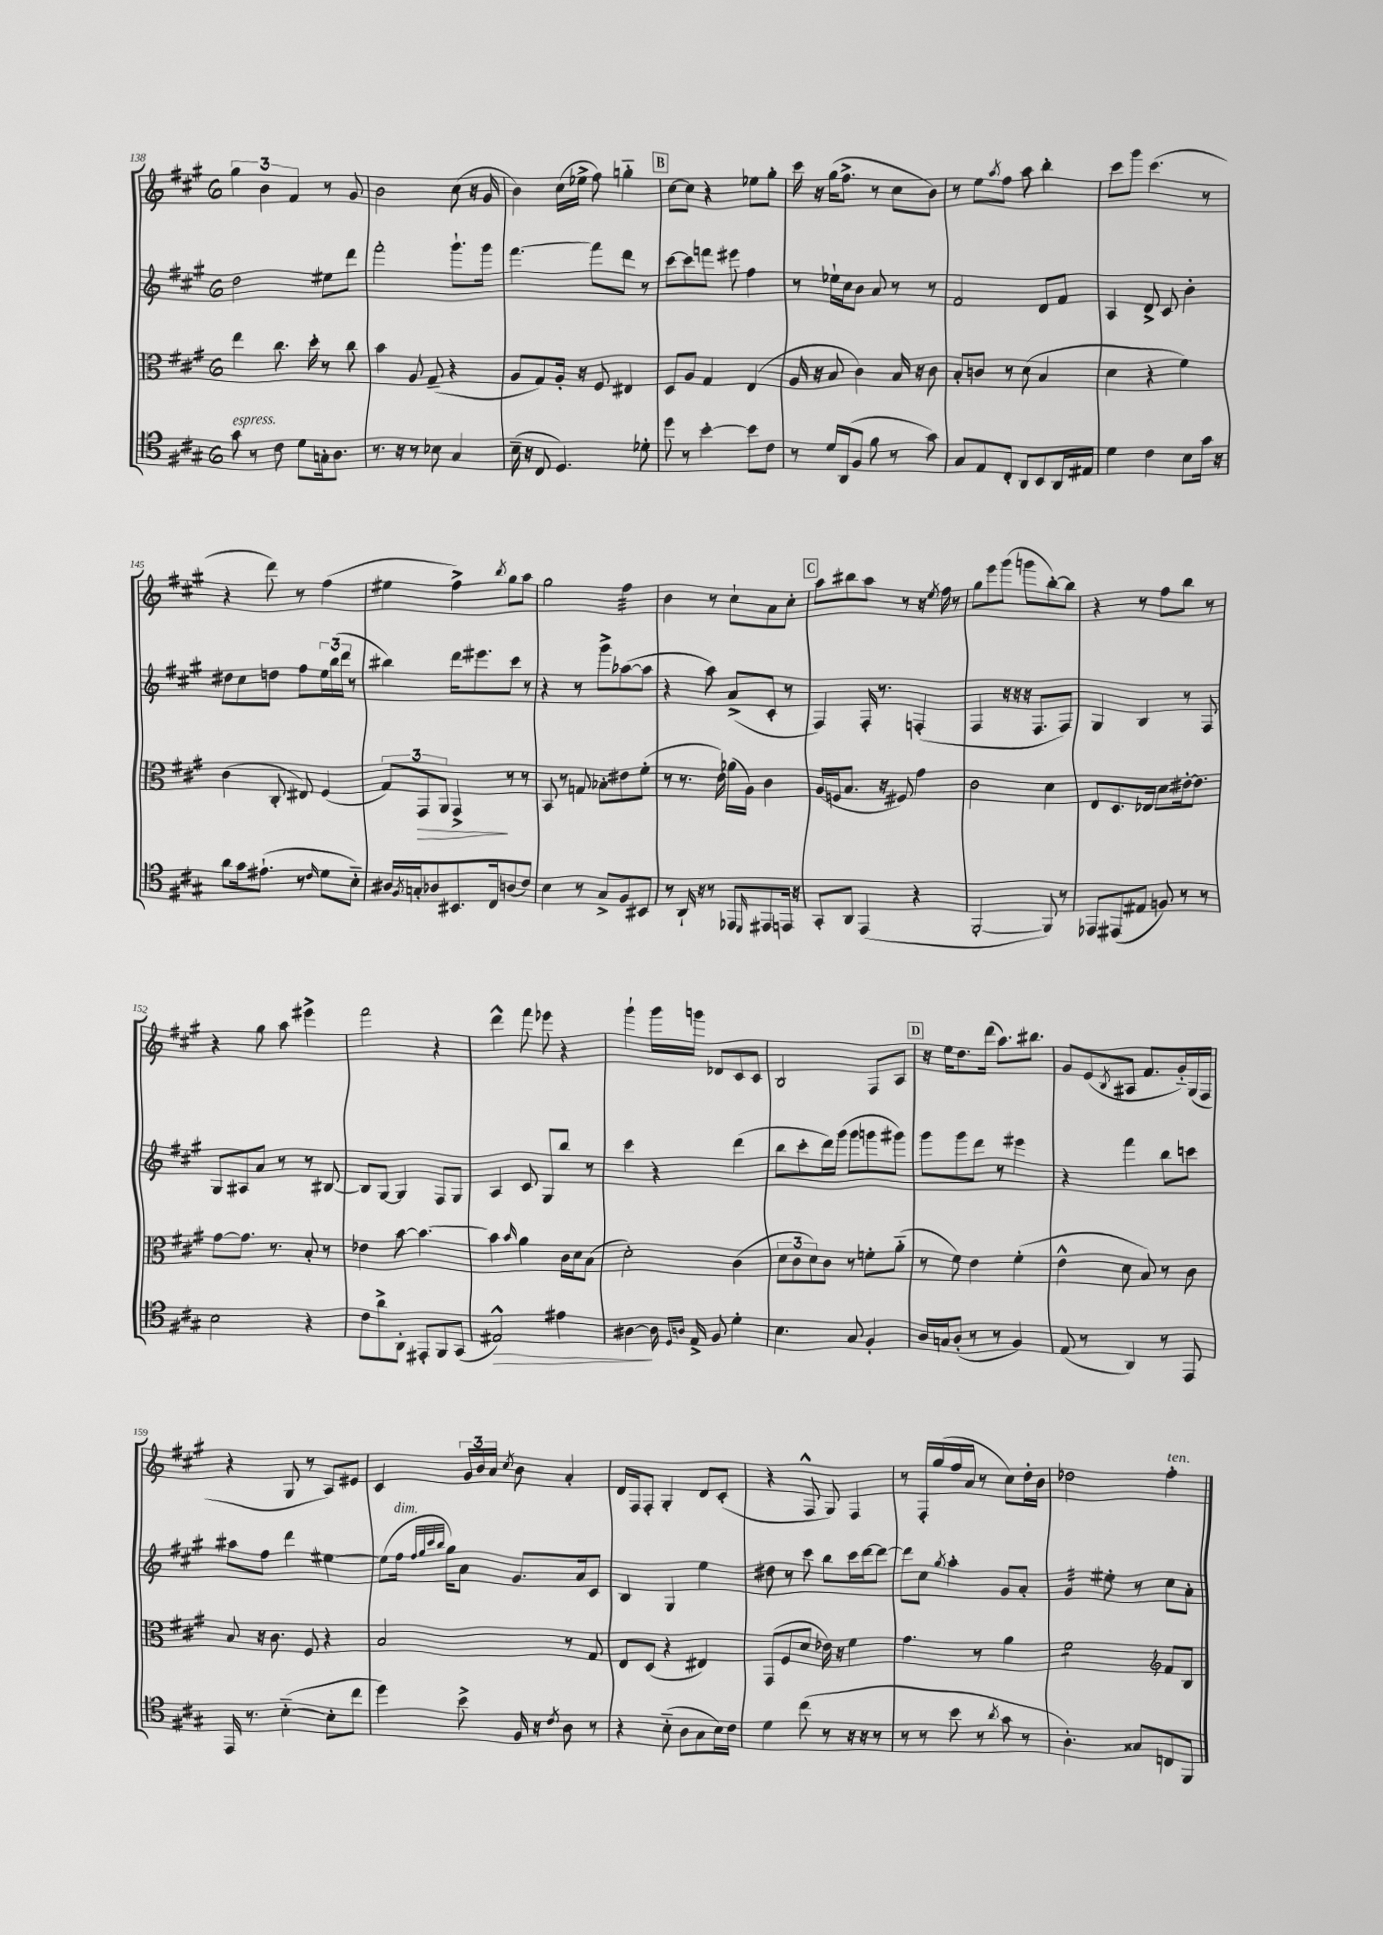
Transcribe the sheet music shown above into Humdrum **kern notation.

**kern	**dynam	**kern	**dynam	**kern	**kern
*part4	*part4	*part3	*part3	*part2	*part1
*staff4	*staff4	*staff3	*staff3	*staff2	*staff1
*clefC4	*	*clefC3	*	*clefG2	*clefG2
*k[f#c#g#]	*	*k[f#c#g#]	*	*k[f#c#g#]	*k[f#c#g#]
*M6/8	*	*M6/8	*	*M6/8	*M6/8
=138	=138	=138	=138	=138	=138
!LO:TX:a:i:t=espress.	!	!	!	!	!
8g#\	.	4ee\	.	2dd\	6gg#\
8r	.	.	.	.	.
.	.	.	.	.	6b\
8c#\	.	8.cc#\	.	.	.
.	.	.	.	.	6f#/
8d\L	.	.	.	.	.
.	.	16dd'\	.	.	.
16Gn'\k	.	8r	.	8ee#X\L	8r
8.A\J	.	.	.	.	.
.	.	8cc#\	.	8ddd\J	8g#/
=139	=139	=139	=139	=139	=139
8.r	.	4b\	.	2fff#'\	2b\
16r	.	.	.	.	.
8r	.	8A/	.	.	.
8B-X\	.	(8G#~/	.	.	.
4G#/	.	4r	.	8.ggg#`\L	(8cc#\
.	.	.	.	.	16r
.	.	.	.	16ggg#\Jk	16g#/
=140	=140	=140	=140	=140	=140
(16B~\	.	8A/L	.	[4.fff#\	4b\)
16r	.	.	.	.	.
8C#/	.	8G#/)	.	.	.
4.D/)	.	16A'/Jk	.	.	(16cc#\LL
.	.	16r	.	.	16ee-X^\JJ
.	.	8F#/	.	8fff#\L]	8ff#\)
.	.	4E#X/	.	8ddd\J	4ggn\
8d-X'\	.	.	.	8r	.
!!LO:REH:place=s1:t=B
=141	=141	=141	=141	=141	=141
8dd\	.	8D/L	.	[8ccc#\L	[8cc#\L
8r	.	8A/J	.	8ccc#\]	8cc#\J]
[4b'\	.	4G#/	.	8fffn\J	4r
.	.	.	.	8eee#X\	.
8b\L]	.	(4E/	.	4ff#\	8ee-X\L
8c#\J	.	.	.	.	8gg#'\J
=142	=142	=142	=142	=142	=142
8r	.	16A/	.	8r	16ccc#\
.	.	16r	.	.	16r
16d/LL	.	8B/	.	16ee-X`\LL	(16gg#\KL
(16AA/J	.	.	.	16cc#\J	8.ff#^\J
8F#/J	.	4c#\)	.	8b\J	.
8f#\	.	.	.	8a/	8r
8r	.	16B/	.	8r	8cc#\L
.	.	16r	.	.	.
8g#\)	.	8c#\	.	8r	8b\J)
=143	=143	=143	=143	=143	=143
8G#/L	.	8B'/L	.	2f#/	8r
8E/	.	8cn/J	.	.	8ee\L
.	.	.	.	.	8qaa/
8C#'/J	.	8r	.	.	8ff#\J
8AA/L	.	(8d\	.	.	8aa\
8BB/	.	4B/	.	8d/L	4bb'\
16AA/L	.	.	.	8f#/J	.
16E#X/JJ	.	.	.	.	.
=144	=144	=144	=144	=144	=144
4d\	.	4d\	.	4A/	8ccc#\L
.	.	.	.	.	8ggg#\J
4c#\	.	4r	.	8d^/	(4.ccc#\
.	.	.	.	8c#/	.
8B\L	.	4f#\)	.	4b'\	.
16g#\Jk	.	.	.	.	8r
16r	.	.	.	.	.
!!LO:LB:g=z
=145	=145	=145	=145	=145	=145
8a\L	.	(4c#\	.	8dd#X\L	4r
16g#\k	.	.	.	8cc#\	.
(8.e#X`\J	.	.	.	.	.
.	.	8C#'/	.	8ddn\J	8ddd\)
8r	.	8E#X/)	.	8ff#\L	8r
16qqc#/	.	.	.	.	.
8d\L	.	(4F#/	.	24ee\L	(4ff#\
.	.	.	.	(24bb\	.
.	.	.	.	24ddd\JJ	.
8B\J)	.	.	.	8r	.
=146	=146	=146	=146	=146	=146
16A#X/LL	.	12G#/L)	.	4bb#X\)	4ee#X\
8qF#/	.	.	.	.	.
16Gn'/J	.	.	.	.	.
!	!	!	!LO:HP:b	!	!
.	.	12GG#/	>	.	.
8A-X/	.	.	.	.	.
.	.	12AA/J	.	.	.
8.BB#X/	.	4GG#^/	.	16ddd\KL	4ff#^\)
.	.	.	.	8.eee#X\	.
16C#/k	.	.	.	.	.
.	.	.	.	.	8qbb/
(8An/	.	8r	]	8ccc#\J	8gg#\L
8c#/J)	.	8r	.	8r	8aa\J
=147	=147	=147	=147	=147	=147
4B\	.	8BB/	.	4r	2gg#\
.	.	8r	.	.	.
8r	.	8Gn/	.	8r	.
8G#^/L	.	8B-X'\L	.	8ggg#^\L	.
*	*	*	*	*	*tremolo
8F#/	.	8e#X\	.	([8aa-X\	32ff#\LLL
.	.	.	.	.	32ff#\
.	.	.	.	.	32ff#\
.	.	.	.	.	32ff#\
8BB#X/J	.	(8f#'\J	.	8aa-\J]	32ff#\
.	.	.	.	.	32ff#\
.	.	.	.	.	32ff#\
.	.	.	.	.	32ff#\JJJ
*	*	*	*	*	*Xtremolo
=148	=148	=148	=148	=148	=148
8r	.	8r	.	4r	4b\
16AA`/	.	8.r	.	.	.
16r	.	.	.	.	.
8r	.	.	.	8aa\)	8r
.	.	16e\)	.	.	.
8EE-X/L	.	(16a-X\LL	.	(8a^/L	8cc#`\L
.	.	16A\JJ)	.	.	.
16qqDD/	.	.	.	.	.
8EE#X/	.	4c#\	.	8c#'/J	8a\
16EEn/Jk	.	.	.	8r	8cc#'\J
16r	.	.	.	.	.
!!LO:REH:place=s1:t=C
=149	=149	=149	=149	=149	=149
8GG#'/L	.	(16A/LL	.	4F#/)	8aa\L
.	.	16Fn/J	.	.	.
8AA/J	.	8.B/J	.	.	8bb#X\
(4EE/	.	.	.	16F#'/	8aa\J
.	.	16r	.	8.r	.
.	.	8F#X/)	.	.	8r
4r	.	4g#\	.	(4Fn'/	16r
.	.	.	.	.	8qee/
.	.	.	.	.	16ff#\
.	.	.	.	.	8r
=150	=150	=150	=150	=150	=150
[2FF#'/	.	2c#\	.	4F#/	8gg#\L
.	.	.	.	.	8eee\
.	.	.	.	16r	(8ggg#\J
.	.	.	.	16r	.
.	.	.	.	16r	8gggn\L
.	.	.	.	8.F#/L	.
8FF#/])	.	4d\	.	.	[8bb'\)
8r	.	.	.	8F#/J)	8bb\J]
=151	=151	=151	=151	=151	=151
8EE-X/L	.	8E/L	.	4G#/	4r
(8EE#X/	.	8.D/	.	.	.
8E#X/J	.	.	.	4B/	8r
.	.	16E-X/Jk	.	.	.
8Fn/)	.	8d\L	.	.	8ff#\L
8r	.	[16e#X'\k	.	8r	8bb\J
.	.	8.e#\J]	.	.	.
8r	.	.	.	8F#/	8r
!!LO:LB:g=z
=152	=152	=152	=152	=152	=152
2B\	.	[8g#\L	.	8G#/L	4r
.	.	8.g#\J]	.	8A#X/	.
.	.	.	.	8a/J	8gg#\
.	.	8.r	.	.	.
.	.	.	.	8r	8aa\
4r	.	8B'/	.	8r	4eee#X^\
.	.	8r	.	[8B#X/	.
=153	=153	=153	=153	=153	=153
8c#\L	.	4e-X\	.	8B#/L]	2fff#\
8a^\	.	.	.	[8G#/J	.
8AA'\J	.	[8b\	.	4G#/]	.
8EE#X'/L	.	4.b\_	.	.	.
8FF#/	.	.	.	8F#/L	4r
(8GG#/J	.	.	.	8G#/J	.
=154	=154	=154	=154	=154	=154
!	!LO:HP:b	!	!	!	!
2E#X^^/)	>	4b\]	.	4A/	4ddd^^\
.	.	16qqb/	.	.	.
.	.	4a\	.	8c#/	8fff#\
.	.	.	.	8G#/L	8eee-X\
4e#X\	.	16c#\LL	.	8bb/J	4r
.	.	16d\J	.	.	.
.	.	(8B\J	.	8r	.
=155	=155	=155	=155	=155	=155
[4A#X\	.	2d'\)	.	4ccc#\	4ggg#`\
16A#\]	]	.	.	4r	16ggg#\LL
16qqD/LL	.	.	.	.	.
16qqAn/JJ	.	.	.	.	.
16E^/	.	.	.	.	16gggn\JJ
8F#/	.	.	.	.	8d-X/L
4d'\	.	(4c#\	.	(4ddd\	8c#/
.	.	.	.	.	8c#/J
=156	=156	=156	=156	=156	=156
4.B\	.	12d\L	.	8bb\L	2B/
.	.	12c#\	.	.	.
.	.	.	.	8ccc#'\	.
.	.	12d\)	.	.	.
.	.	8c#\J	.	16ddd\L)	.
.	.	.	.	(16ggg#\JJ	.
8G#/	.	8r	.	8ggg#\L	.
4F#'/	.	8fn'\L	.	8gggn\	8F#/L
.	.	(8a\J	.	8ggg#X\J)	8A/J
!!LO:REH:place=s1:t=D
=157	=157	=157	=157	=157	=157
16A/LL	.	8r	.	8ggg#\L	16r
16Gn/J	.	.	.	.	16ee\KL
(8A'/J	.	8f#\)	.	8ggg#\	8.dd\
8r	.	4e\	.	8ddd\J	.
.	.	.	.	.	(16ddd\Jk
8r	.	.	.	8r	8.aa\L)
4F#/)	.	(4f#'\	.	4eee#X\	.
.	.	.	.	.	8.bb#X\J
=158	=158	=158	=158	=158	=158
(8E/	.	4e^^\	.	4r	8g#/L
8r	.	.	.	.	(8e/
.	.	.	.	.	8qB/
4AA/)	.	8d\	.	4fff#\	8A#X/J
.	.	8B/)	.	.	8.f#/L
8r	.	8r	.	8bb\L	.
.	.	.	.	.	16g#/L)
8EE/	.	8c#\	.	8cccn\J	(16G#/
.	.	.	.	.	16F#/JJ
!!LO:LB:g=z
=159	=159	=159	=159	=159	=159
16EE/	.	8B/	.	8aa#X\L	4r
8.r	.	.	.	.	.
.	.	16r	.	8ff#\J	.
.	.	8.c#\	.	.	.
([4B\	.	.	.	4ddd\	8G#/
.	.	8F#/	.	.	8r
8B'\L]	.	4r	.	[4ee#X\	8A/L)
8cc#\J	.	.	.	.	8e#X/J
=160	=160	=160	=160	=160	=160
4dd\)	.	2B/	.	(8ee#\L]	4c#/
!	!	!	!	!LO:TX:a:i:t=dim.	!
.	.	.	.	16ff#\Jk	.
.	.	.	.	32qqff#/LLL	.
.	.	.	.	32qqgg#/	.
.	.	.	.	32qqccc#/	.
.	.	.	.	32qqbb/JJJ	.
.	.	.	.	16gg#\KL)	.
8b^\	.	.	.	8a\J	24g#/LL
.	.	.	.	.	24b/
.	.	.	.	.	24a/JJ
.	.	.	.	.	8qcc#/
16F#/	.	.	.	8.g#/L	8b\
16r	.	.	.	.	.
8qc#/	.	.	.	.	.
8A\	.	8r	.	.	4a'/
.	.	.	.	16a/k	.
8r	.	8G#/	.	8c#/J	.
=161	=161	=161	=161	=161	=161
4r	.	8E/L	.	4B/	16d/LL
.	.	.	.	.	16F#/J
.	.	(8D/J	.	.	8F#'/J
(8B\	.	4r	.	4G#/	4G#'/
8A\L	.	.	.	.	.
8G#\	.	4E#X/)	.	4ee\	8d/L
16B\L)	.	.	.	.	(8c#'/J
16c#\JJ	.	.	.	.	.
=162	=162	=162	=162	=162	=162
4d\	.	(8GG#/L	.	8dd#X\	4r
.	.	8F#/	.	8r	.
(8cc#\	.	8d/J	.	8ccc#\	8F#^^/
8r	.	16e-X\)	.	8bb\L	8G#/)
.	.	16r	.	.	.
16r	.	4f#\	.	16ccc#\L	4F#/
16r	.	.	.	[16ddd\J	.
8r	.	.	.	8ddd\J_	.
=163	=163	=163	=163	=163	=163
8r	.	4.g#\	.	8ddd\L]	8r
8r	.	.	.	8cc#\J	16F#'/LL
.	.	.	.	.	(16gg#/
.	.	.	.	8qgg#/	.
8b\	.	.	.	4aa'\	16ff#/
.	.	.	.	.	16a/JJ
8r	.	8r	.	.	8r
8qa/	.	.	.	.	.
8g#\	.	4a\	.	8g#/L	8cc#\L)
8r	.	.	.	8a'/J	16dd'\L
.	.	.	.	.	16b\JJ
=164	=164	=164	=164	=164	=164
*	*	*tremolo	*	*	*
*	*	*	*	*tremolo	*
4.A'\)	.	8f#\L	.	32g#/LLL	2dd-X\
.	.	.	.	32g#/	.
.	.	.	.	32g#/	.
.	.	.	.	32g#/	.
.	.	8f#\	.	32g#/	.
.	.	.	.	32g#/	.
.	.	.	.	32g#/	.
.	.	.	.	32g#/JJJ	.
*	*	*	*	*Xtremolo	*
.	.	8f#\	.	8ee#X'\	.
8G##X/L	.	8f#\J	.	8r	.
*	*	*Xtremolo	*	*	*
*	*	*clefG2	*	*	*
!	!	!	!	!	!LO:TX:a:i:t=ten.
8Cn/	.	8f#/L	.	8cc#\L	4ff#'\
8FF#/J	.	8B/J	.	8a'\J	.
==	==	==	==	==	==
*-	*-	*-	*-	*-	*-
